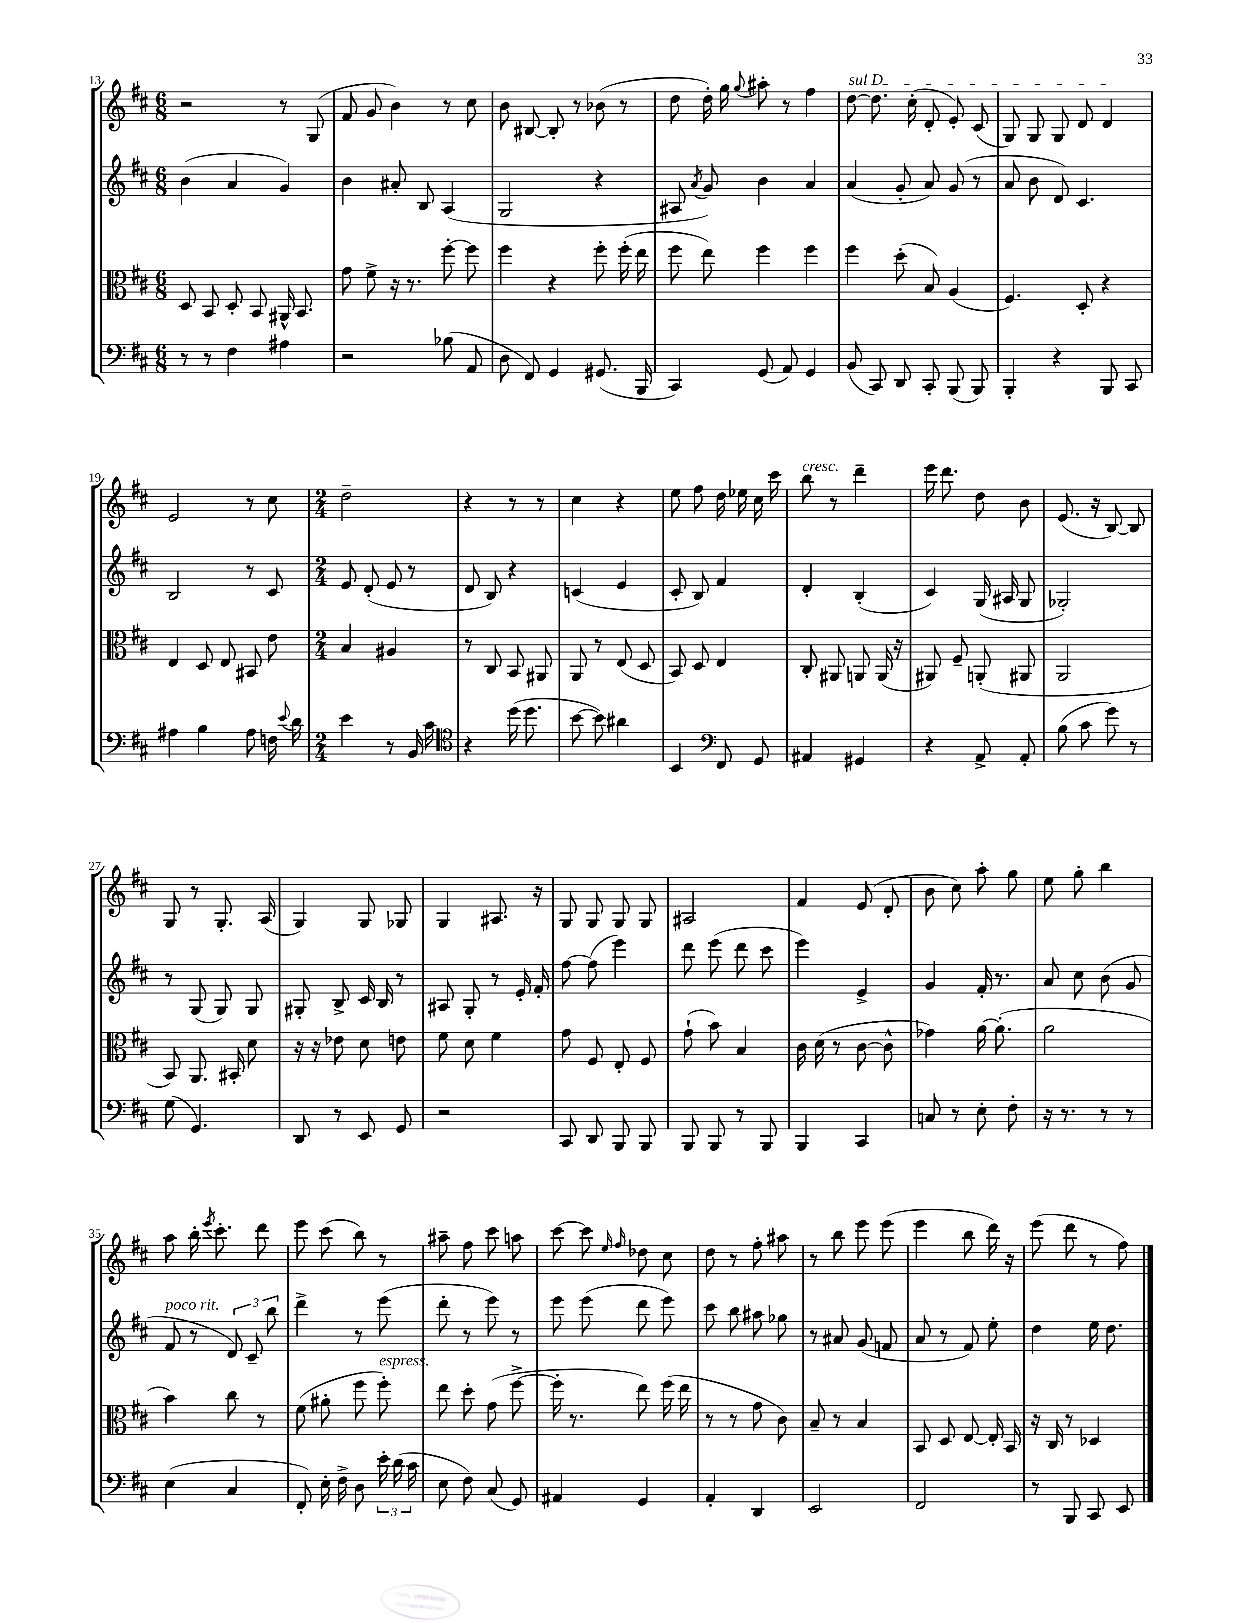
<<
\new StaffGroup <<
\new Staff = "s0" {
    \clef treble \key d \major \numericTimeSignature \time 6/8
    \autoBeamOff r2 r8 g8( |
    fis'8 g'8 b'4) r8 cis''8 |
    b'8 bis8~ bis8-. r8 bes'8( r8 |
    d''8 d''16-.) g''16 \appoggiatura { g''8 } ais''8-. r8 fis''4 |
    \once \override TextSpanner.bound-details.left.text = \markup { \italic "sul D" } d''8~\startTextSpan d''8. cis''16-.( d'8-. e'8-.) cis'8( |
    g8) g8 g8 d'8 d'4\stopTextSpan |
    e'2 r8 cis''8 |
    \numericTimeSignature \time 2/4 d''2-- |
    r4 r8 r8 |
    cis''4 r4 |
    e''8 fis''8 d''16 ees''16 cis''16 cis'''16 |
    b''8^\markup { \italic "cresc." } r8 d'''4-- |
    e'''16 d'''8. d''8 b'8 |
    e'8.( r16 b8~) b8 |
    g8 r8 g8.-. a16( |
    g4) g8 ges8 |
    g4 ais8. r16 |
    g8 g8 g8 g8 |
    ais2 |
    fis'4 e'8( d'8-. |
    b'8 cis''8) a''8-. g''8 |
    e''8 g''8-. b''4 |
    a''8 b''16-. \acciaccatura { e'''8 } cis'''8.-. d'''8 |
    e'''8 cis'''8( b''8) r8 |
    ais''8-- fis''8 cis'''8 a''8 |
    cis'''8~ cis'''8 \grace { e''16 fis''16 } des''8 cis''8 |
    d''8 r8 fis''8-. ais''8 |
    r8 b''8 e'''8 e'''8( |
    e'''4 b''8 d'''16) r16 |
    e'''8( d'''8 r8 fis''8) \bar "|." |
}
\new Staff = "s1" {
    \clef treble \key d \major \numericTimeSignature \time 6/8
    \autoBeamOff b'4( a'4 g'4) |
    b'4 ais'8-. b8 a4( |
    g2 r4 |
    ais8 \acciaccatura { a'8 } g'8) b'4 a'4 |
    a'4( g'8-. a'8) g'8( r8 |
    a'8 b'8 d'8) cis'4. |
    b2 r8 cis'8 |
    \numericTimeSignature \time 2/4 e'8 d'8-.( e'8 r8 |
    d'8 b8) r4 |
    c'4( e'4 |
    cis'8-. b8) fis'4 |
    d'4-. b4-.( |
    cis'4) g16( ais16 g8 |
    ges2-.) |
    r8 g8( g8) g8 |
    gis8-. b8-> cis'16 b16 r8 |
    ais8 g8-. r8 e'16-. fis'16-. |
    fis''8~ fis''8( e'''4) |
    d'''8 e'''8( d'''8 cis'''8 |
    e'''4) e'4-> |
    g'4 fis'16-. r8. |
    a'8 cis''8 b'8( g'8 |
    fis'8^\markup { \italic "poco rit." } r8 \tuplet 3/2 { d'8) cis'8-- b''8 } |
    d'''4-> r8 e'''8( |
    d'''8-. r8 e'''8) r8 |
    e'''8 e'''8( d'''8 e'''8) |
    cis'''8 b''8 ais''8 ges''8 |
    r8 ais'8 g'8( f'8 |
    a'8 r8 fis'8) e''8-. |
    d''4 e''16 d''8. \bar "|." |
}
\new Staff = "s2" {
    \clef alto \key d \major \numericTimeSignature \time 6/8
    \autoBeamOff d8 b,8 d8-. b,8 ais,16-^ b,8. |
    g'8 fis'8-> r16 r8. fis''8~-. fis''8 |
    fis''4 r4 fis''8-. fis''16-.( e''16 |
    fis''8 e''8) fis''4 fis''4 |
    fis''4 d''8-.( b8) a4( |
    fis4.) d8-. r4 |
    e4 d8 e8 bis,8 e'8 |
    \numericTimeSignature \time 2/4 b4 ais4 |
    r8 cis8 b,8 ais,8 |
    a,8 r8 e8( d8 |
    b,8) d8 e4 |
    cis8-. ais,8 a,8 a,16( r16 |
    ais,8) fis8-- a,8-.( ais,8 |
    a,2 |
    b,8) a,8. bis,16-. d'8 |
    r16 r16 ees'8 d'8 e'8 |
    fis'8 d'8 fis'4 |
    g'8 fis8 e8-. fis8 |
    g'8-!( b'8) b4 |
    cis'16 d'16( r8 cis'8~ cis'8-^ |
    ges'4) a'16~ a'8.-.( |
    a'2 |
    b'4) cis''8 r8 |
    fis'8( ais'8-. fis''8 fis''8-.^\markup { \italic "espress." }) |
    e''8 d''8-. g'8( fis''8~-> |
    fis''16-. r8. e''8) fis''16( e''16 |
    r8 r8 g'8 cis'8) |
    b8-- r8 b4 |
    b,8 d8 e8~ e16-. b,16 |
    r16 cis16 r8 des4 \bar "|." |
}
\new Staff = "s3" {
    \clef bass \key d \major \numericTimeSignature \time 6/8
    \autoBeamOff r8 r8 fis4 ais4 |
    r2 bes8( a,8 |
    d8 fis,8) g,4 gis,8.( b,,16 |
    cis,4) g,8( a,8) g,4 |
    b,8( cis,8) d,8 cis,8-. b,,8( b,,8) |
    b,,4-. r4 b,,8 cis,8 |
    ais4 b4 ais8 f16 \appoggiatura { e'8 } d'16 |
    \numericTimeSignature \time 2/4 e'4 r8 b,16 cis'16 |
    \clef tenor r4 d''16( d''8. |
    b'8~ b'8) ais'4 |
    b,4 \clef bass fis,8 g,8 |
    ais,4 gis,4 |
    r4 a,8-> a,8-. |
    b8( cis'8 g'8) r8 |
    g8( g,4.) |
    d,8 r8 e,8 g,8 |
    r2 |
    cis,8 d,8 b,,8 b,,8 |
    b,,8 b,,8 r8 b,,8 |
    b,,4 cis,4 |
    c8 r8 e8-. fis8-. |
    r16 r8. r8 r8 |
    e4( cis4 |
    fis,8-.) e16-. fis16-> d8 \tuplet 3/2 { e'16-. d'16( cis'16 } |
    e8 fis8) cis8( g,8) |
    ais,4 g,4 |
    a,4-. d,4 |
    e,2 |
    fis,2 |
    r8 b,,8 cis,8 e,8 \bar "|." |
}
>>
>>
\layout { \context { \Score currentBarNumber = #13 } }
